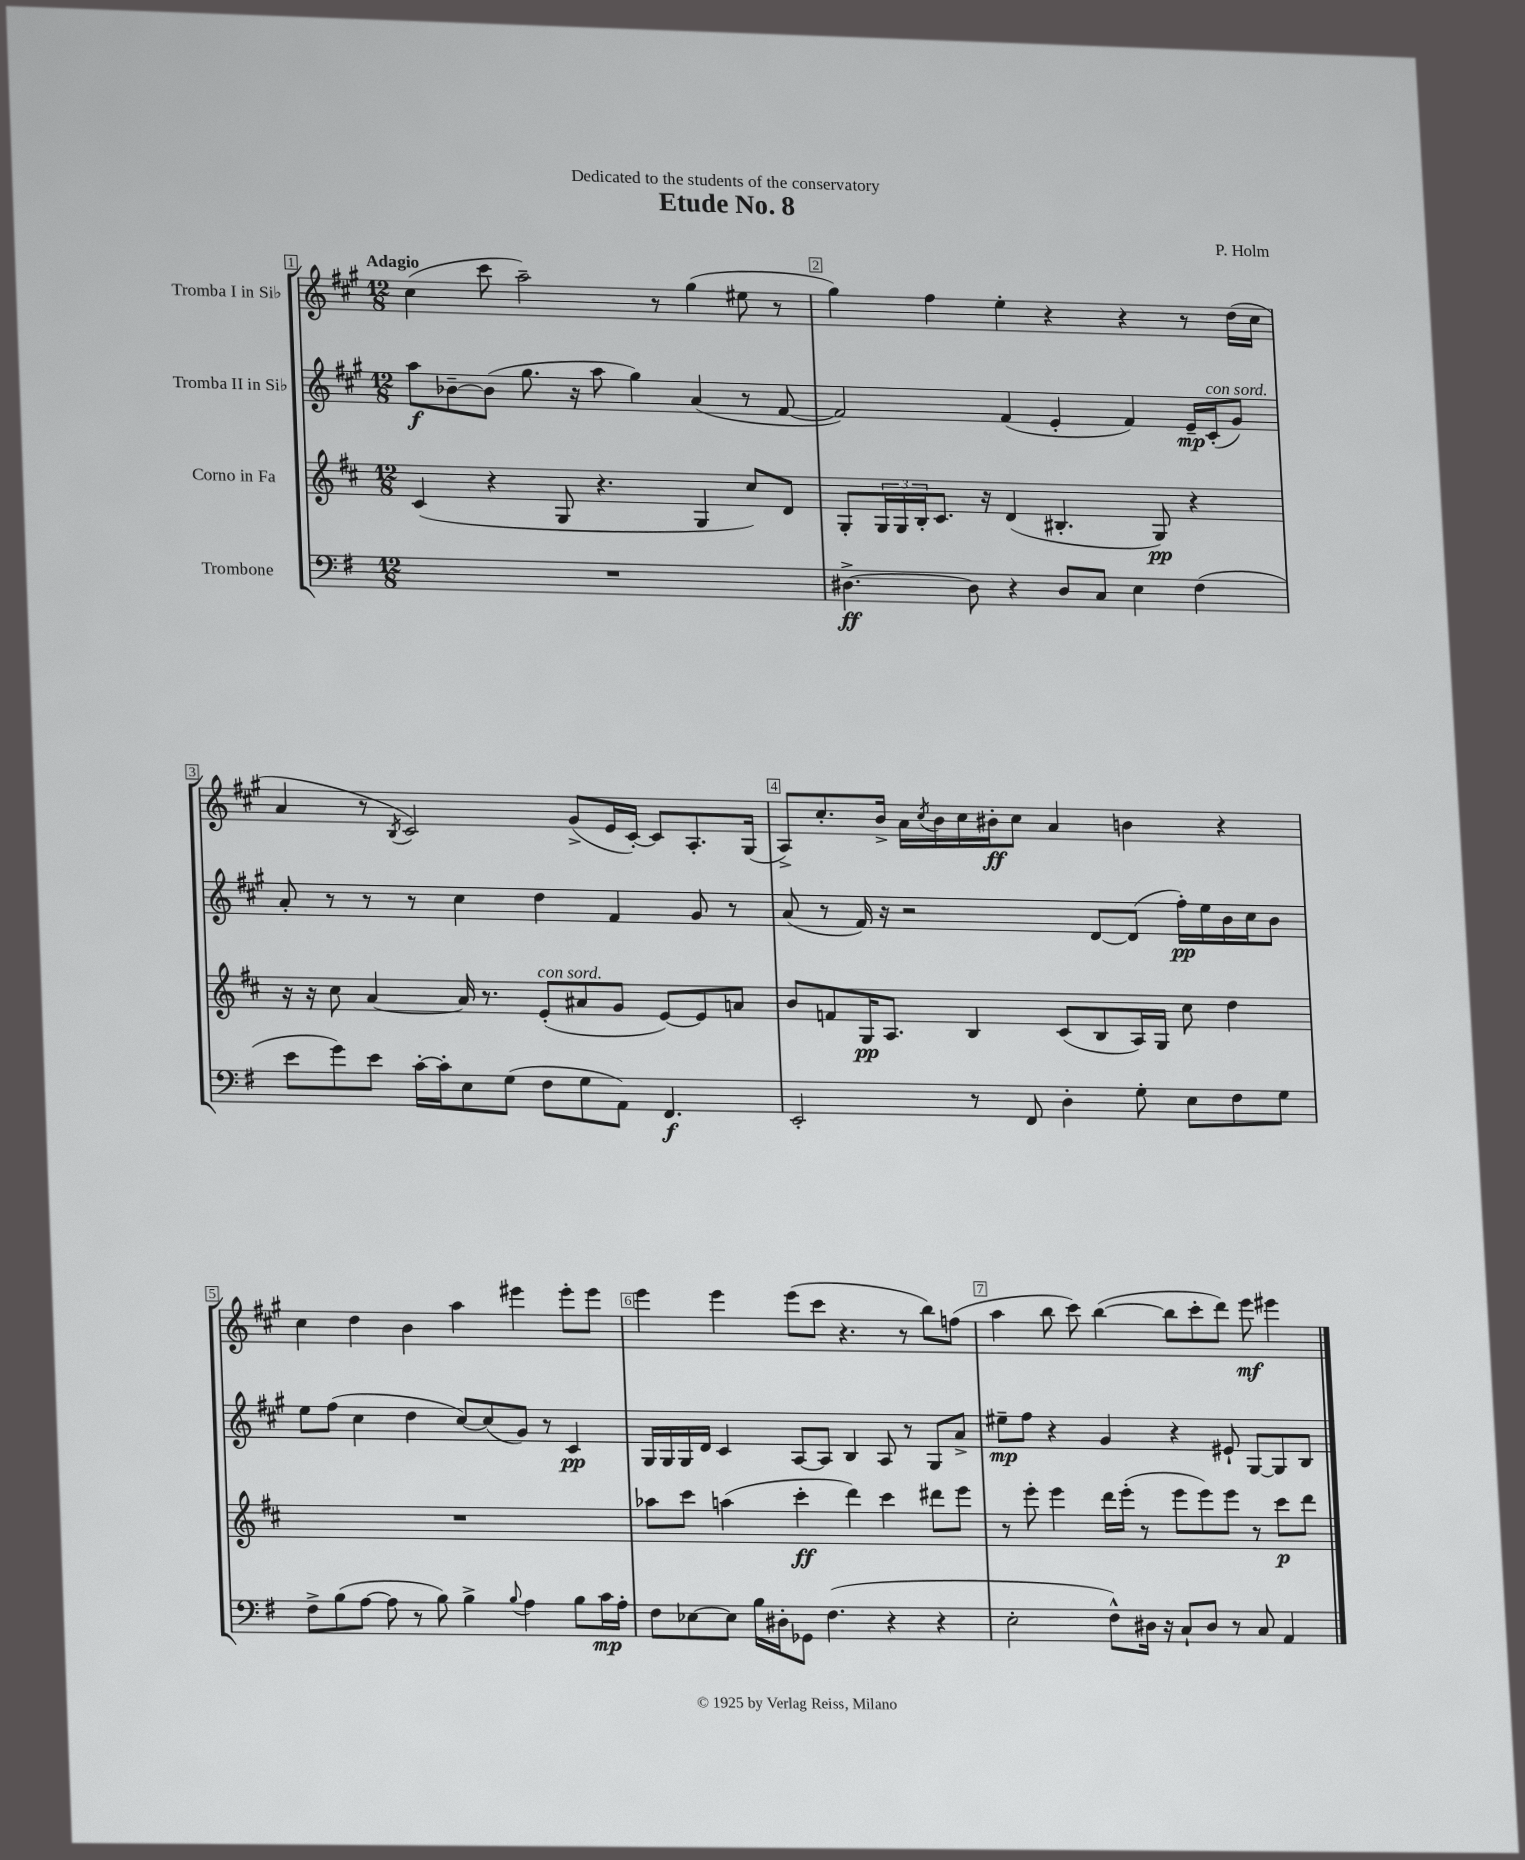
\header { title = "Etude No. 8" composer = "P. Holm" dedication = "Dedicated to the students of the conservatory" }
<<
\new StaffGroup <<
\new Staff = "s0" \with { instrumentName = "Tromba I in Sib" } {
    \clef treble \key a \major \numericTimeSignature \time 12/8 \tempo "Adagio"
    cis''4( cis'''8 a''2--) r8 gis''4( eis''8 r8 |
    gis''4) fis''4 e''4-. r4 r4 r8 d''16( cis''16 |
    a'4 r8 \acciaccatura { b8 } cis'2) gis'8->( e'16 cis'16~-.) cis'8 a8.-. gis16( |
    a8->) cis''8.-. b'16-> a'16 \acciaccatura { cis''8 } b'16 cis''16 bis'16-.\ff cis''8 a'4 b'4 r4 |
    cis''4 d''4 b'4 a''4 eis'''4 eis'''8-. eis'''8 |
    e'''4 e'''4 e'''8( cis'''8 r4. r8 b''8) f''8( |
    a''4 b''8 cis'''8) b''4~( b''8 cis'''8-. d'''8) e'''8\mf eis'''4 \bar "|." |
}
\new Staff = "s1" \with { instrumentName = "Tromba II in Sib" } {
    \clef treble \key a \major \numericTimeSignature \time 12/8
    a''8\f bes'8~-- bes'8( gis''8. r16 a''8 gis''4) a'4( r8 fis'8~ |
    fis'2) fis'4( e'4-. fis'4) e'16--\mp cis'16-.^\markup { \italic "con sord." }( gis'8) |
    a'8-. r8 r8 r8 cis''4 d''4 fis'4 gis'8 r8 |
    a'8( r8 fis'16) r16 r2 d'8~ d'8( fis''16-.\pp) e''16 b'16 cis''16 b'8 |
    e''8 fis''8( cis''4 d''4 cis''8~) cis''8( gis'8) r8 cis'4\pp |
    gis16 gis16 gis16 d'16 cis'4 a8~ a8 b4 a8 r8 gis8 a'8-> |
    eis''8--\mp fis''8 r4 gis'4 r4 eis'8-! gis8~ gis8 b8 \bar "|." |
}
\new Staff = "s2" \with { instrumentName = "Corno in Fa" } {
    \clef treble \key d \major \numericTimeSignature \time 12/8
    cis'4( r4 g8 r4. g4 cis''8) d'8 |
    g8-. \tuplet 3/2 { g16 g16 b16-. } cis'8. r16 d'4( bis4.-. g8\pp) r4 |
    r16 r16 cis''8 a'4~ a'16 r8. e'8-.^\markup { \italic "con sord." }( ais'8 g'8 e'8~) e'8 a'8 |
    b'8 f'8 g16\pp a8. b4 cis'8( b8 a16) g16 cis''8 d''4 |
    R1. |
    aes''8 cis'''8 a''4( cis'''4-.\ff d'''4) cis'''4 dis'''8 e'''8 |
    r8 e'''8-. e'''4 d'''16 e'''16-.( r8 e'''8 e'''8) e'''8 r8 cis'''8\p d'''8 \bar "|." |
}
\new Staff = "s3" \with { instrumentName = "Trombone" } {
    \clef bass \key g \major \numericTimeSignature \time 12/8
    R1. |
    dis4.~->\ff dis8 r4 dis8 c8 e4 fis4( |
    e'8 g'8) e'8 c'16~-. c'16-. e8 g8( fis8 g8 a,8) fis,4.\f |
    e,2-. r8 fis,8 d4-. g8-. e8 fis8 g8 |
    fis8-> b8( a8~ a8 r8 b8) b4-> \appoggiatura { b8 } a4 b8 c'16\mp a16-. |
    fis8 ees8~ ees8 b16 dis16-. ges,8 fis4.( r4 r4 |
    e2-. fis8-^) dis16 r16 c8-! dis8 r8 c8 a,4 \bar "|." |
}
>>
>>
\layout { \context { \Score \override BarNumber.break-visibility = ##(#f #t #t) barNumberVisibility = #all-bar-numbers-visible \override BarNumber.stencil = #(make-stencil-boxer 0.1 0.3 ly:text-interface::print) } }
